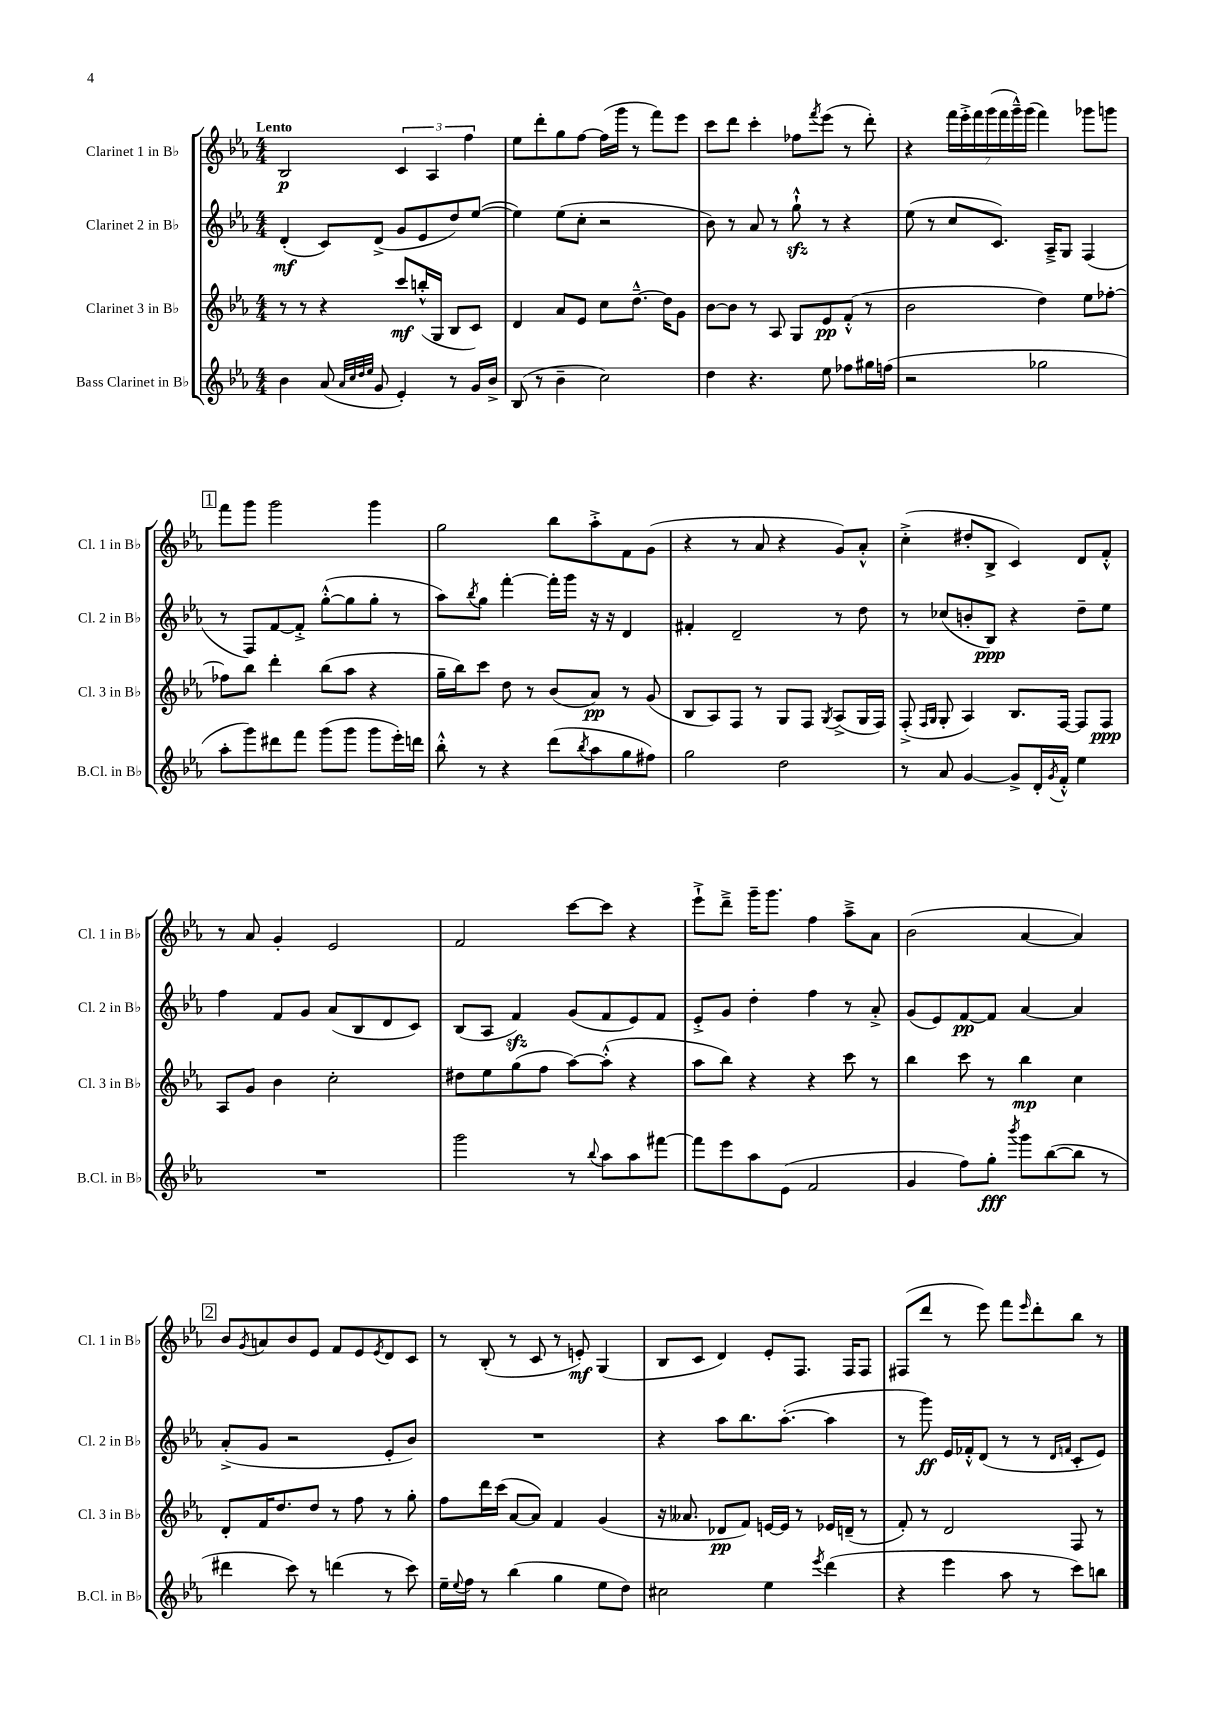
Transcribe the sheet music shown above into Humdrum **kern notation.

**kern	**kern	**kern	**kern
*staff4	*staff3	*staff2	*staff1
*clefG2	*clefG2	*clefG2	*clefG2
*k[b-e-a-]	*k[b-e-a-]	*k[b-e-a-]	*k[b-e-a-]
*M4/4	*M4/4	*M4/4	*M4/4
4b-	8r	(4d'	2B-
.	8r	.	.
(8a-	4r	8c)	.
32qqa-	.	.	.
32qqcc	.	.	.
32qqdd	.	.	.
32qqee-	.	.	.
8g	.	(8d^	.
4e-')	8ccc	8g	6c
.	(16bb'^^	8e-	.
.	.	.	6A-
.	16G	.	.
8r	8B-	8dd)	.
.	.	.	6ff
16g	8c)	([8ee-	.
16b-^	.	.	.
=	=	=	=
(8B-	4d	4ee-])	8ee-
8r	.	.	8ddd'
4b-~	8a-	(8ee-	8gg
.	8e-	8cc'	[8ff
2cc)	8cc	2r	(16ff]
.	.	.	16ggg
.	[8.dd~^^	.	8r
.	.	.	8fff)
.	16dd]	.	.
.	8g	.	8eee-
=	=	=	=
4dd	[8b-	8b-)	8ccc
.	8b-]	8r	8ddd
4.r	8r	8a-	4ccc'
.	8A-	8r	.
.	8G	8gg`^^	8ff-
.	.	.	8qfff
8ee-	8e-	8r	(8eee-
8ff-	(8f'^^	4r	8r
16gg#	8r	.	8ddd')
(16ff	.	.	.
=	=	=	=
2r	2b-	(8ee-	4r
.	.	8r	.
.	.	8cc	28fff
.	.	.	28eee-'^
.	.	.	28fff
.	.	.	(28ggg
.	.	8.c)	.
.	.	.	28fff
.	.	.	28ggg~^^)
.	.	.	(28ggg
2gg-	4dd)	.	4fff)
.	.	16A-~^	.
.	.	8G	.
.	8ee-	(4F	8ggg-
.	[8ff-'	.	8ggg
=	=	=	=
8aa-'	8ff-]	8r	8fff
8ggg)	8bb-	8F)	8ggg
8ddd#	4ddd'	[8f	2ggg
8fff	.	8f'^]	.
(8ggg	(8bb-	([8gg'^^	.
8ggg	8aa-	8gg]	.
8ggg	4r	8gg'	4ggg
16eee-')	.	8r	.
16ddd	.	.	.
=	=	=	=
8bb-'^^	16gg~	8aa-)	2gg
.	16bb-)	.	.
.	.	8qbb-	.
8r	8ccc	8gg	.
4r	8dd	[4fff'	.
.	8r	.	.
(8ddd	(8b-	16fff']	8bb-
.	.	16ggg	.
8qbb-	.	.	.
8aa-	8a-)	16r	8aa-'^
.	.	16r	.
8gg	8r	4d	8f
8ff#)	(8g	.	(8g
=	=	=	=
2gg	8B-	4f#'	4r
.	8A-)	.	.
.	8F	2d~	8r
.	8r	.	8a-
2dd	8G	.	4r
.	8F	.	.
.	8qG	.	.
.	(8A-^	8r	8g)
.	16G	8dd	8a-'^^
.	16F)	.	.
=	=	=	=
8r	(8F'^	8r	(4cc'^
.	16qqF	.	.
.	16qqG	.	.
8a-	8G'	(8cc-	.
[4g	4A-)	8b'	8dd#'
.	.	8B-)	8B-^
8g^]	8.B-	4r	4c)
16d'	.	.	.
8qg	.	.	.
16f'^^	[16F	.	.
4ee-	8F]	8dd~	8d
.	8F	8ee-	8f'^^
=	=	=	=
1r	8A-	4ff	8r
.	8g	.	8a-
.	4b-	8f	4g'
.	.	8g	.
.	2cc'	(8a-	2e-
.	.	8B-	.
.	.	8d	.
.	.	8c)	.
=	=	=	=
2ggg	8dd#	(8B-	2f
.	8ee-	8A-	.
.	(8gg	4f)	.
.	8ff	.	.
8r	[8aa-)	(8g	[8ccc
8qqbb-	.	.	.
8aa-	(8aa-'^^]	8f	8ccc]
8aa-	4r	8e-)	4r
[8fff#	.	8f	.
=	=	=	=
8fff#]	8aa-	8e-'^	8eee-`^
8eee-	8bb-)	8g	8ddd~^
8aa-	4r	4dd'	16ggg~
.	.	.	8.ggg
(8e-	.	.	.
2f	4r	4ff	4ff
.	8ccc	8r	8aa-~^
.	8r	8a-'^	8a-
=	=	=	=
4g	4bb-	(8g	(2b-
.	.	8e-)	.
8ff)	8ccc	[8f	.
8gg'	8r	8f]	.
8qbbb-	.	.	.
8ggg	4bb-	[4a-	[4a-
([8bb-	.	.	.
8bb-]	4cc	4a-]	4a-])
8r	.	.	.
=	=	=	=
4ddd#	8d'	(8a-'^	8b-
.	.	.	8qg
.	16f	8g	8a
.	8.dd	.	.
8ccc)	.	2r	8b-
8r	8dd	.	8e-
(4ddd	8r	.	8f
.	8ff	.	8e-
.	.	.	8qe-
8r	8r	8e-'	8d
8ccc)	8gg'	8b-)	8c
=	=	=	=
16ee-~	8ff	1r	8r
8qqee-	.	.	.
16ff	.	.	.
8r	16ddd	.	(8B-'
.	(16ccc	.	.
(4bb-	[8a-	.	8r
.	8a-])	.	8c
4gg	4f	.	8r
.	.	.	8e')
8ee-	(4g	.	(4G
8dd)	.	.	.
=	=	=	=
2cc#	16r	4r	8B-
.	8.a--	.	.
.	.	.	8c
.	8d-	8aa-	4d)
.	8f)	8.bb-	.
4ee-	[16e	.	8e-'
.	16e]	([8.aa-'	.
.	8r	.	8.F
8qeee-	.	.	.
(4ddd	16e-	4aa-]	.
.	(16d~	.	16F
.	8r	.	8F
=	=	=	=
4r	8f')	8r	(8F#
.	8r	8ggg)	8ddd
4eee-	2d	16e-	8r
.	.	16f-'^^	.
.	.	(8d	8eee-)
8aa-	.	8r	8fff
.	.	.	16qqeee-
8r	.	8r	8ddd'
.	.	16qqd	.
.	.	16qqf	.
8ccc)	8F	8c'	8bb-
8bb	8r	8e-)	8r
==	==	==	==
*-	*-	*-	*-
